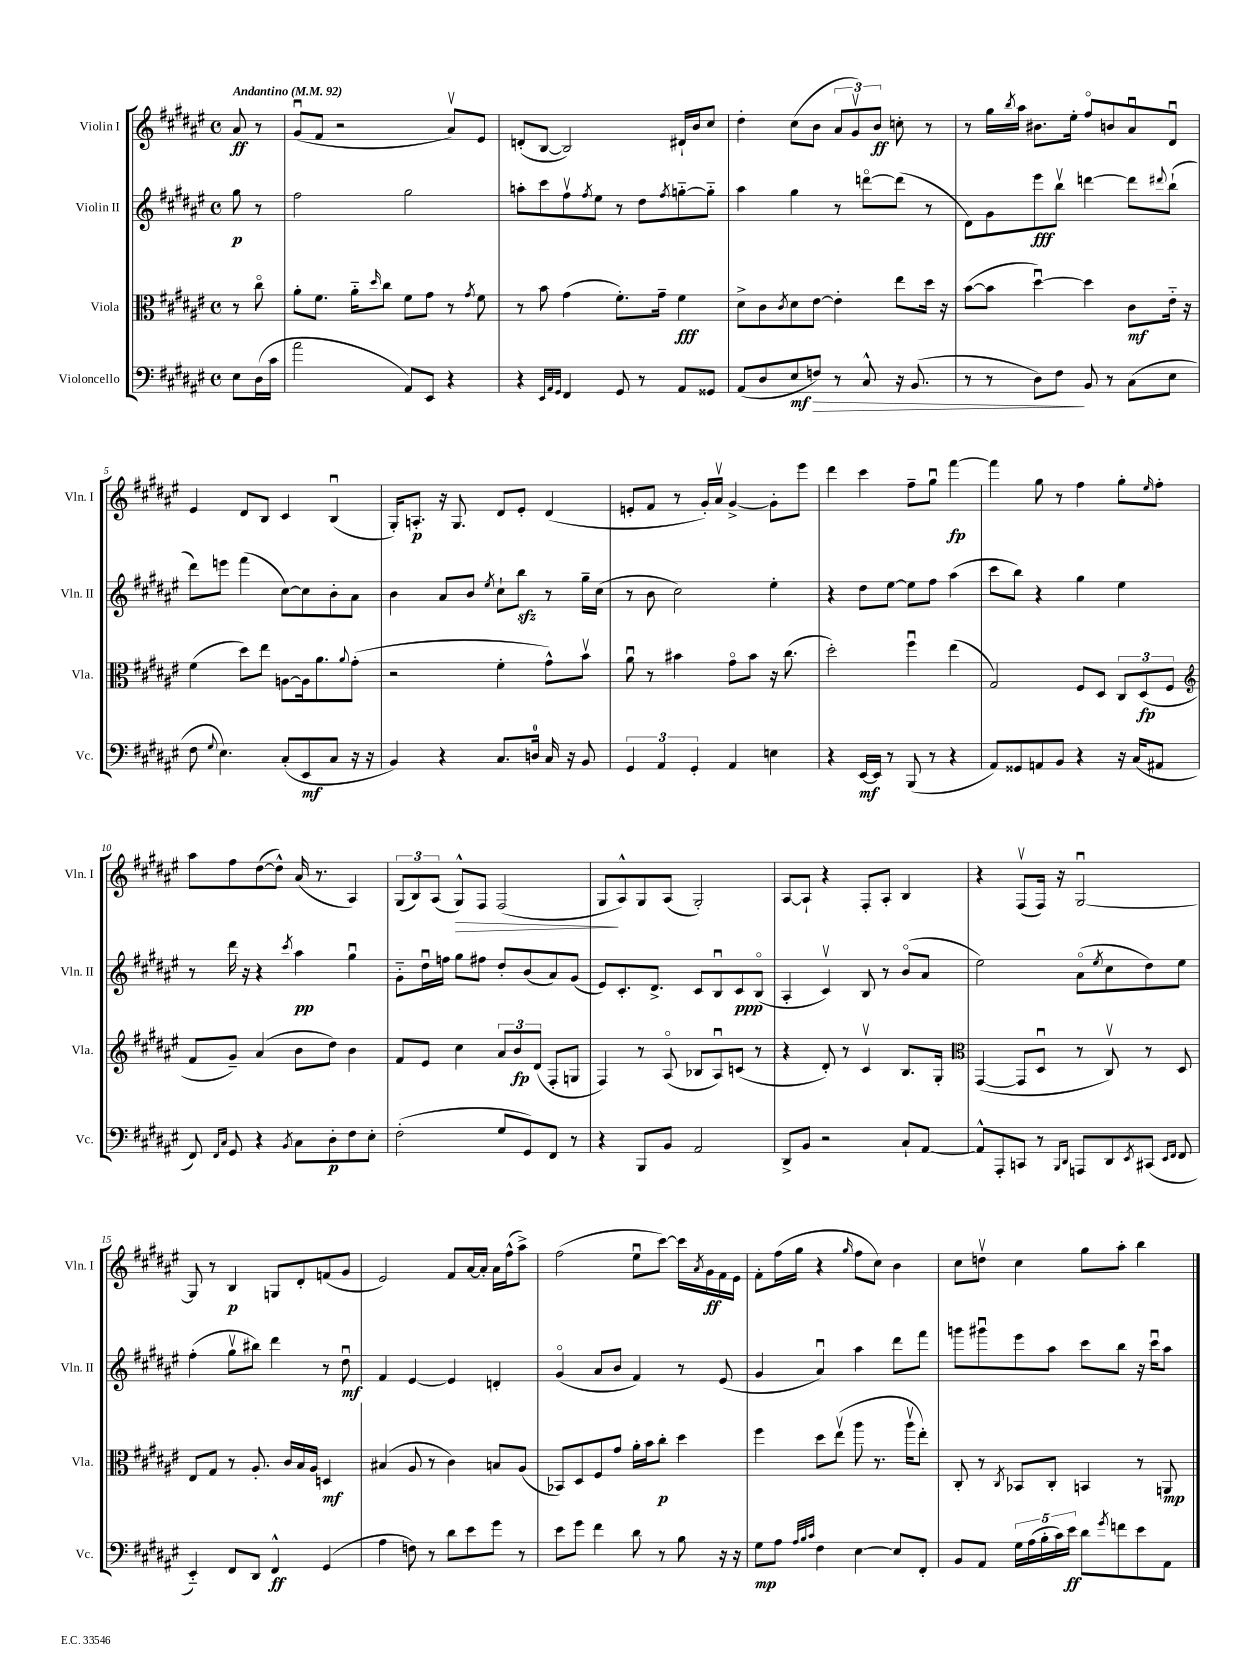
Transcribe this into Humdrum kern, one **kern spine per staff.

**kern	**dynam	**kern	**dynam	**kern	**dynam	**kern	**dynam
*part4	*part4	*part3	*part3	*part2	*part2	*part1	*part1
*staff4	*staff4	*staff3	*staff3	*staff2	*staff2	*staff1	*staff1
*I"Violoncello	*	*I"Viola	*	*I"Violin II	*	*I"Violin I	*
*I'Vc.	*	*I'Vla.	*	*I'Vln. II	*	*I'Vln. I	*
*clefF4	*	*clefC3	*	*clefG2	*	*clefG2	*
*k[f#c#g#d#a#e#]	*	*k[f#c#g#d#a#e#]	*	*k[f#c#g#d#a#e#]	*	*k[f#c#g#d#a#e#]	*
*M4/4	*	*M4/4	*	*M4/4	*	*M4/4	*
*met(c)	*	*met(c)	*	*met(c)	*	*met(c)	*
*MM92	*	*MM92	*	*MM92	*	*MM92	*
=	=	=	=	=	=	=	=
!	!	!	!	!	!	!LO:TX:a:B:t=Andantino	!
8E#\L	.	8r	.	8gg#\	p	8a#/	ff
(16D#\L	.	8cc#\	.	8r	.	8r	.
16c#\JJ	.	.	.	.	.	.	.
=1	=1	=1	=1	=1	=1	=1	=1
2a#\	.	8a#'\L	.	2ff#\	.	(8g#u/L	.
.	.	8.f#\J	.	.	.	8f#/J	.
.	.	.	.	.	.	2r	.
.	.	16a#\KL	.	.	.	.	.
.	.	16qqdd#/	.	.	.	.	.
.	.	8cc#\J	.	.	.	.	.
8AA#/L)	.	8f#\L	.	2gg#\	.	.	.
8EE#/J	.	8g#\J	.	.	.	.	.
4r	.	8r	.	.	.	8a#v/L)	.
.	.	8qg#/	.	.	.	.	.
.	.	8f#\	.	.	.	8e#/J	.
=2	=2	=2	=2	=2	=2	=2	=2
4r	.	8r	.	8aan'\L	.	(8dn'/L	.
.	.	8b\	.	8ccc#\	.	[8B/J	.
32qqEE#/LLL	.	.	.	.	.	.	.
32qqAA#/	.	.	.	.	.	.	.
32qqGG#/JJJ	.	.	.	.	.	.	.
4FF#/	.	(4g#\	.	8ff#v\	.	2B/])	.
.	.	.	.	8qff#/	.	.	.
.	.	.	.	8ee#\J	.	.	.
8GG#/	.	8.f#'\L)	.	8r	.	.	.
8r	.	.	.	8dd#\L	.	.	.
.	.	16g#~\Jk	.	.	.	.	.
.	.	.	.	8qff#/	.	.	.
8AA#/L	.	4f#\	fff	[8ggn\	.	16d#X`/LL	.
.	.	.	.	.	.	16b/J	.
8GG##X/J	.	.	.	8gg\J]	.	8cc#/J	.
=3	=3	=3	=3	=3	=3	=3	=3
(8AA#/L	.	8d#^\L	.	4aa#\	.	4dd#'\	.
8D#/	.	8c#\	.	.	.	.	.
.	.	8qc#/	.	.	.	.	.
!	!LO:HP:b	!	!	!	!	!	!
8E#/	> mf	8d#\	.	4gg#\	.	(8cc#\L	.
8Fn/J)	.	[8e#\J	.	.	.	8b\J	.
8r	.	4e#'\]	.	8r	.	12a#/L	.
.	.	.	.	.	.	12g#v/)	.
8C#^^/	.	.	.	[8dddn\L	.	.	.
.	.	.	.	.	.	12b/J	ff
16r	.	8ee#\L	.	(8ddd\J]	.	8ccn'\	.
(8.BB/	.	.	.	.	.	.	.
.	.	16dd#\Jk	.	8r	.	8r	.
.	.	16r	.	.	.	.	.
=4	=4	=4	=4	=4	=4	=4	=4
8r	.	([8b\L	.	8d#\L)	.	8r	.
8r	.	8b\J]	.	8g#\	.	16gg#\LL	.
.	.	.	.	.	.	8qbb/	.
.	.	.	.	.	.	16aa#\JJ	.
8D#\L)	.	[4dd#u\)	.	8eee#\	fff	8.b#X\L	.
8F#\J	.	.	.	8bbv\J	.	.	.
.	.	.	.	.	.	16ee#'\Jk	.
8BB/	]	4dd#\]	.	[4dddn\	.	8ff#/L	.
8r	.	.	.	.	.	8bn/	.
(8C#\L	.	8c#\L	mf	8ddd\L]	.	8a#u/	.
.	.	.	.	8qqddd#X/	.	.	.
8E#\J	.	16e#\Jk	.	(8bb`\J	.	8d#u/J	.
.	.	16r	.	.	.	.	.
!!LO:LB:g=z
=5	=5	=5	=5	=5	=5	=5	=5
8F#\	.	(4f#\	.	8ddd#\L)	.	4e#/	.
8qqG#/	.	.	.	.	.	.	.
4.E#\)	.	.	.	8eeen\J	.	.	.
.	.	8dd#\L)	.	(4fff#\	.	8d#/L	.
.	.	8ee#\J	.	.	.	8B/J	.
(8C#'/L	.	[8An\L	.	[8cc#\L)	.	4c#/	.
8EE#/	mf	16A\k]	.	8cc#\]	.	.	.
.	.	8.a#\	.	.	.	.	.
8C#/J	.	.	.	8b'\	.	(4Bu/	.
.	.	8qqa#/	.	.	.	.	.
16r	.	(8g#'\J	.	8a#\J	.	.	.
16r	.	.	.	.	.	.	.
=6	=6	=6	=6	=6	=6	=6	=6
4BB/)	.	2r	.	4b\	.	16G#'/KL)	.
.	.	.	.	.	.	8.An'/J	p
4r	.	.	.	8a#/L	.	16r	.
.	.	.	.	.	.	8.G#/	.
.	.	.	.	8b/J	.	.	.
.	.	.	.	8qee#/	.	.	.
8.C#/L	.	4f#'\	.	8cc#`\L	.	8d#/L	.
.	.	.	.	8bbzz\J	.	8e#'/J	.
16Dn/Jk	.	.	.	.	.	.	.
16C#/	.	8g#^^\L)	.	8r	.	(4d#/	.
16r	.	.	.	.	.	.	.
8BB/	.	8bv\J	.	16gg#~\LL	.	.	.
.	.	.	.	(16cc#\JJ	.	.	.
=7	=7	=7	=7	=7	=7	=7	=7
6GG#/	.	8a#u\	.	8r	.	8en'/L	.
.	.	8r	.	8b\	.	8f#/J	.
6AA#/	.	.	.	.	.	.	.
.	.	4b#X\	.	2cc#\)	.	8r	.
6GG#'/	.	.	.	.	.	.	.
.	.	.	.	.	.	16g#'/LL)	.
.	.	.	.	.	.	16a#v/JJ	.
4AA#/	.	8g#\L	.	.	.	[4g#^/	.
.	.	8b#\J	.	.	.	.	.
4En\	.	16r	.	4ee#'\	.	8g#'\L]	.
.	.	(8.cc#\	.	.	.	.	.
.	.	.	.	.	.	8eee#\J	.
=8	=8	=8	=8	=8	=8	=8	=8
4r	.	2dd#'\)	.	4r	.	4ddd#\	.
[16EE#/LL	mf	.	.	8dd#\L	.	4ccc#\	.
16EE#/JJ]	.	.	.	.	.	.	.
8r	.	.	.	[8ee#\J	.	.	.
(8BBB/	.	4ff#u\	.	8ee#\L]	.	8ff#~\L	.
8r	.	.	.	8ff#\J	.	8gg#u\J	.
4r	.	(4ee#\	.	(4aa#\	.	[4fff#\	fp
=9	=9	=9	=9	=9	=9	=9	=9
8AA#/L)	.	2G#/)	.	8ccc#\L	.	4fff#\]	.
8GG##X/	.	.	.	8bb\J)	.	.	.
8AAn/	.	.	.	4r	.	8gg#\	.
8BB/J	.	.	.	.	.	8r	.
4r	.	8F#/L	.	4gg#\	.	4ff#\	.
.	.	8D#/J	.	.	.	.	.
16r	.	12C#/L	.	4ee#\	.	8gg#'\L	.
(16C#/KL	.	.	.	.	.	.	.
.	.	(12D#/	fp	.	.	.	.
.	.	.	.	.	.	16qqee#/	.
8AA#X/J	.	.	.	.	.	8ff#'\J	.
.	.	12F#/J	.	.	.	.	.
!!LO:LB:g=z
=10	=10	=10	=10	=10	=10	=10	=10
*	*	*clefG2	*	*	*	*	*
8FF#/)	.	8f#/L	.	8r	.	8aa#\L	.
16qqFF#/LL	.	.	.	.	.	.	.
16qqC#/JJ	.	.	.	.	.	.	.
8GG#/	.	8g#~/J)	.	16ddd#\	.	8ff#\	.
.	.	.	.	16r	.	.	.
4r	.	(4a#/	.	4r	.	([8dd#\	.
.	.	.	.	.	.	8dd#^^\J])	.
8qBB/	.	.	.	8qccc#/	.	.	.
8C#\L	.	8b\L	.	4aa#\	pp	(16a#/	.
.	.	.	.	.	.	8.r	.
8D#'\	p	8dd#\J)	.	.	.	.	.
8F#\	.	4b\	.	4gg#u\	.	4A#/)	.
8E#'\J	.	.	.	.	.	.	.
=11	=11	=11	=11	=11	=11	=11	=11
(2F#'\	.	8f#/L	.	8g#\L	.	(12G#/L	.
.	.	.	.	.	.	12B/)	.
.	.	8e#/J	.	16dd#u\L	.	.	.
.	.	.	.	.	.	(12A#/J	.
.	.	.	.	16ffn\JJ	.	.	.
!	!	!	!	!	!	!	!LO:HP:b
.	.	4cc#\	.	8gg#\L	.	8G#^^/L)	>
.	.	.	.	8ff#X\J	.	8F#/J	.
8G#/L	.	12a#/L	.	8dd#'/L	.	(2F#/	.
.	.	12b/	fp	.	.	.	.
8GG#/)	.	.	.	(8b/	.	.	.
.	.	(12d#/J	.	.	.	.	.
8FF#/J	.	8F#'/L	.	8a#/)	.	.	.
8r	.	8Gn/J	.	(8g#/J	.	.	.
=12	=12	=12	=12	=12	=12	=12	=12
4r	.	4F#/)	.	8e#/L)	.	8G#/L	.
.	.	.	.	8.c#'/	.	8A#^^/)	]
8BBB/L	.	8r	.	.	.	8G#/	.
.	.	.	.	8.d#^/J	.	.	.
8BB/J	.	(8A#/	.	.	.	(8A#/J	.
2AA#/	.	8B-X/L	.	8c#/L	.	2G#'/)	.
.	.	8A#u/)	.	8Bu/	.	.	.
.	.	(8cn/J	.	8c#/	ppp	.	.
.	.	8r	.	(8B/J	.	.	.
=13	=13	=13	=13	=13	=13	=13	=13
8DD#^/L	.	4r	.	4A#'/	.	[8A#/L	.
8BB/J	.	.	.	.	.	8A#`/J]	.
2r	.	8d#'/)	.	4c#v/)	.	4r	.
.	.	8r	.	.	.	.	.
.	.	4c#v/	.	8B/	.	8F#'/L	.
.	.	.	.	8r	.	8A#'/J	.
8C#`/L	.	8.B/L	.	(8b/L	.	4B/	.
[8AA#/J	.	.	.	8a#/J	.	.	.
.	.	16G#'/Jk	.	.	.	.	.
=14	=14	=14	=14	=14	=14	=14	=14
*	*	*clefC3	*	*	*	*	*
8AA#^^/L]	.	([4GG#/	.	2ee#\)	.	4r	.
8AAA#'/	.	.	.	.	.	.	.
8CCn/J	.	8GG#/L]	.	.	.	(8F#v/L	.
8r	.	8D#u/J	.	.	.	16F#/Jk)	.
.	.	.	.	.	.	16r	.
16qqBBB/LL	.	.	.	.	.	.	.
16qqDD#/JJ	.	.	.	.	.	.	.
8AAAn/L	.	8r	.	(8a#\L	.	[2G#u/	.
.	.	.	.	8qee#/	.	.	.
8DD#/	.	8C#v/)	.	8cc#\	.	.	.
8qEE#/	.	.	.	.	.	.	.
(8CC#X/J	.	8r	.	8dd#\)	.	.	.
16qqEE#/LL	.	.	.	.	.	.	.
16qqFF#/JJ	.	.	.	.	.	.	.
8FF#/	.	8D#/	.	8ee#\J	.	.	.
!!LO:LB:g=z
=15	=15	=15	=15	=15	=15	=15	=15
4EE#/)	.	8E#/L	.	(4ff#'\	.	8G#/]	.
.	.	8G#/J	.	.	.	8r	.
8FF#/L	.	8r	.	8gg#v\L	.	4B/	p
8DD#/J	.	8.A#'/	.	8bb#X\J)	.	.	.
4FF#^^/	ff	.	.	4ddd#\	.	8Gn/L	.
.	.	16c#/LL	.	.	.	.	.
.	.	16B/	.	.	.	8d#'/	.
.	.	16A#/JJ	.	.	.	.	.
(4GG#/	.	4Dn/	mf	8r	.	(8fn/	.
.	.	.	.	8dd#u\	mf	8g#/J	.
=16	=16	=16	=16	=16	=16	=16	=16
4A#\	.	(4B#X/	.	4f#/	.	2e#/)	.
8Fn\)	.	8A#/	.	[4e#/	.	.	.
8r	.	8r	.	.	.	.	.
8d#\L	.	4c#\)	.	4e#/]	.	8f#/L	.
8e#\	.	.	.	.	.	[16a#/L	.
.	.	.	.	.	.	16a#'/JJ]	.
8g#\J	.	8Bn/L	.	4dn'/	.	16a#\LL	.
.	.	.	.	.	.	(16ff#^^\J	.
8r	.	(8A#/J	.	.	.	8aa#^\J)	.
=17	=17	=17	=17	=17	=17	=17	=17
8e#\L	.	8BB-X/L)	.	(4g#/	.	(2ff#\	.
8g#\J	.	8D#/	.	.	.	.	.
4f#\	.	8F#/	.	8a#/L	.	.	.
.	.	8g#/J	.	8b/J	.	.	.
8d#\	.	16a#'\LL	.	4f#/)	.	8ee#u\L	.
.	.	16b\J	.	.	.	.	.
8r	.	8cc#'\J	p	.	.	[8ccc#\J)	.
8B\	.	4dd#\	.	8r	.	16ccc#\LL]	.
.	.	.	.	.	.	8qa#/	.
.	.	.	.	.	.	16g#\	ff
16r	.	.	.	(8e#/	.	16f#\	.
16r	.	.	.	.	.	16e#\JJ	.
=18	=18	=18	=18	=18	=18	=18	=18
8G#\L	mp	4ff#\	.	4g#/	.	8f#'\L	.
8A#\J	.	.	.	.	.	(16ff#\L	.
.	.	.	.	.	.	16gg#\JJ	.
32qqA#/LLL	.	.	.	.	.	.	.
32qqB/	.	.	.	.	.	.	.
32qqc#/JJJ	.	.	.	.	.	.	.
4F#\	.	8dd#\L	.	4a#u/)	.	4r	.
.	.	(8ee#v\J	.	.	.	.	.
.	.	.	.	.	.	16qqgg#/	.
[4E#\	.	8aa#\	.	4aa#\	.	8ff#\L	.
.	.	8.r	.	.	.	8cc#\J)	.
8E#/L]	.	.	.	8ddd#\L	.	4b\	.
.	.	16aa#v\KL	.	.	.	.	.
8FF#'/J	.	8ee#'\J)	.	8fff#\J	.	.	.
=19	=19	=19	=19	=19	=19	=19	=19
8BB/L	.	8C#'/	.	8gggn\L	.	8cc#\L	.
8AA#/J	.	8r	.	8ggg#Xu\	.	8ddnv\J	.
.	.	8qC#/	.	.	.	.	.
20G#\LL	.	8BB-X/L	.	8eee#\	.	4cc#\	.
(20A#\	.	.	.	.	.	.	.
20B'\	.	.	.	.	.	.	.
.	.	8C#'/J	.	8aa#\J	.	.	.
20c#\)	.	.	.	.	.	.	.
20e#\JJ	ff	.	.	.	.	.	.
8d#\L	.	4BBn/	.	8ccc#\L	.	8gg#\L	.
8qg#/	.	.	.	.	.	.	.
8fn\	.	.	.	8bb\J	.	8aa#'\J	.
8e#\	.	8r	.	16r	.	4bb\	.
.	.	.	.	16ccc#u\KL	.	.	.
8AA#\J	.	8AAn/	mp	8aa#\J	.	.	.
==	==	==	==	==	==	==	==
*-	*-	*-	*-	*-	*-	*-	*-
